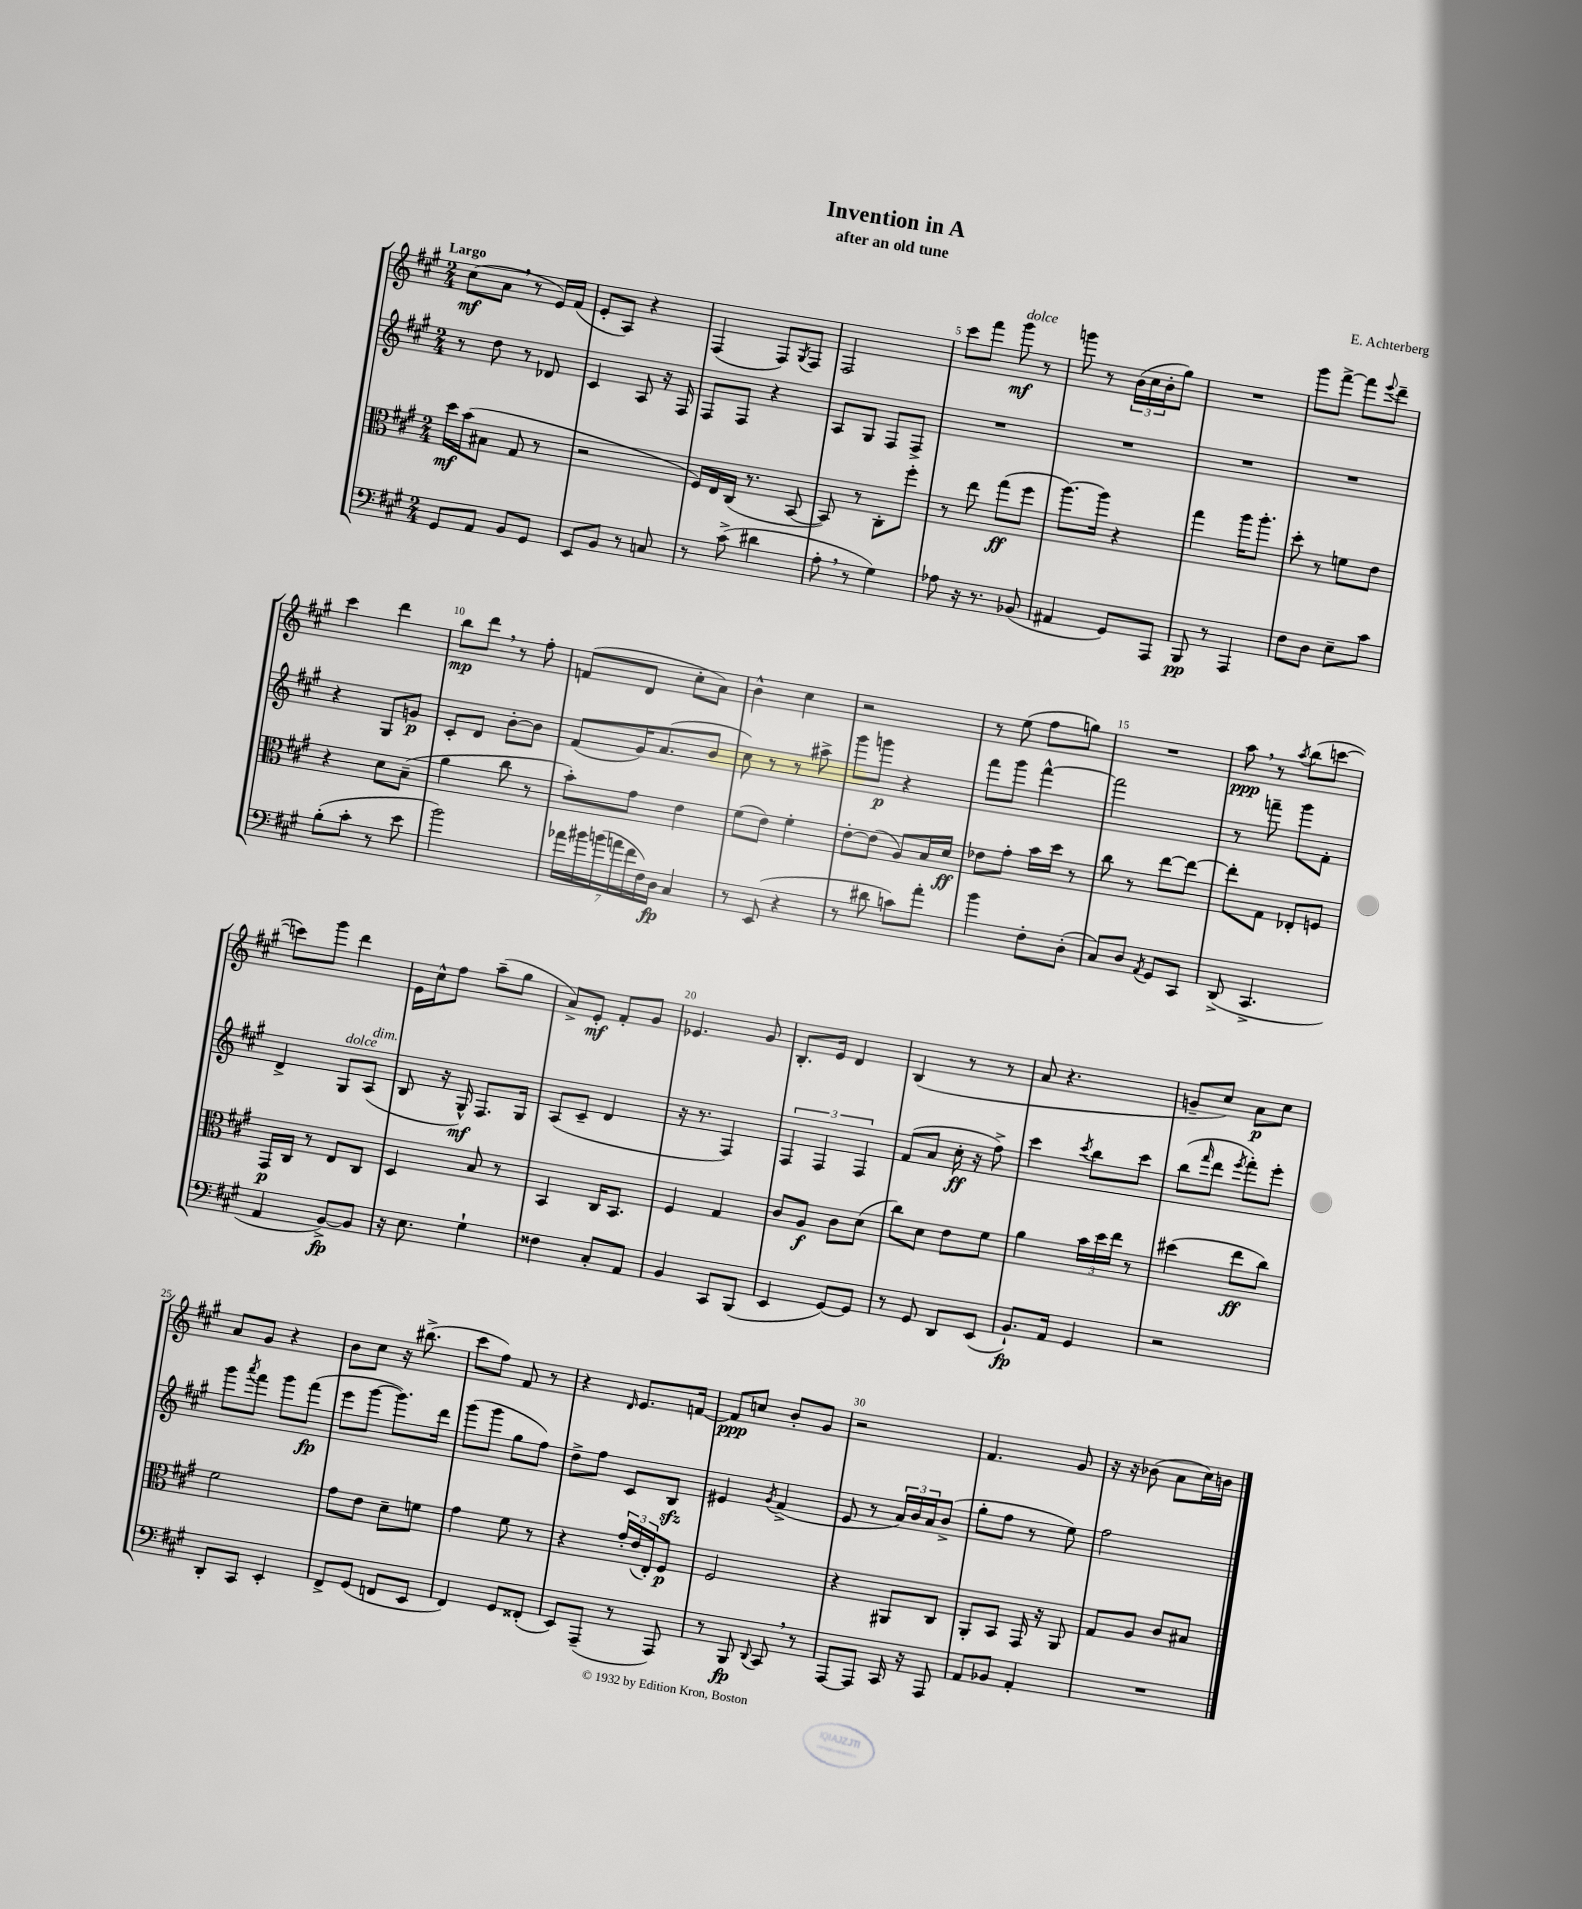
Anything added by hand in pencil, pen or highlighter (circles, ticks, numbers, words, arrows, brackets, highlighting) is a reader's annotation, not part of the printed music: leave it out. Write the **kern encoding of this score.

**kern	**kern	**kern	**kern
*staff4	*staff3	*staff2	*staff1
*clefF4	*clefC3	*clefG2	*clefG2
*k[f#c#g#]	*k[f#c#g#]	*k[f#c#g#]	*k[f#c#g#]
*M2/4	*M2/4	*M2/4	*M2/4
8GG#/L	16dd\LL	8r	(8cc#\L
.	(16b\J	.	.
8AA/J	8B#\J	8dd\	8a\J
8BB/L	8G#/	8r	8r
8GG#/J	8r	8d-/	16e/LL)
.	.	.	(16f#/JJ
=	=	=	=
8EE/L	2r	4c#/	8e'/L
8BB/J	.	.	8A/J)
8r	.	8A/	4r
8C/	.	16r	.
.	.	16F#/	.
=	=	=	=
8r	16F#/LL)	8F#/L	(4F#/
.	16E/	.	.
(8c#^\	(16C#/JJ	8F#/J	.
.	8.r	.	.
4d#\	.	4r	8F#/L)
.	.	.	8qG#/
.	[8BB/	.	8F#/J
=	=	=	=
8A'\	8BB/])	8A/L	2F#/
8r	8r	8G#/J	.
4G#\)	8C#'\L	8F#/L	.
.	8ff#'\J	8F#^/J	.
=	=	=	=
8A-\	8r	2r	8ccc#\L
16r	8ee\	.	8fff#\J
8.r	.	.	.
.	(8gg#\L	.	8ggg#\
(8BB-/	8ff#\J	.	8r
=	=	=	=
4AA#/	[8.aa\L)	2r	8ggg\
.	.	.	8r
.	16aa\]Jk	.	.
8GG#/L)	4r	.	(24b\LL
.	.	.	24cc#\
.	.	.	24b'\J
8AAA/J	.	.	8gg#\J)
=	=	=	=
8BBB/	4gg#\	2r	2r
8r	.	.	.
4AAA/	16aa\LK	.	.
.	8.aa'\J	.	.
=	=	=	=
8F#\L	8dd'\	2r	8ggg#\L
8D\J	8r	.	[8fff#^\J
8E~\L	8f\L	.	8fff#\]L
.	.	.	8qqeee/
8c#\J	8e\J	.	8ddd~\J
=	=	=	=
(8B'\L	4r	4r	4ccc#\
8c#'\J	.	.	.
8r	8d\L	8G#/L	4ddd\
8e\	(8B~\J	8g/J	.
=	=	=	=
2b\)	4a\	8c#'/L	8bb\L
.	.	8d/J	8ddd\J
.	8cc#\	[8b'\L	8r
.	8r	8b\]J	8ff#'\
=	=	=	=
28a-\LL	8b'\L)	(8f#/L	(8f/L
28b#\	.	.	.
(28b\	.	.	.
28a\	.	.	.
.	8g#\J	16g#/K)	8d/J
28f#\	.	.	.
28F#\)	.	.	.
.	.	(8.a/	.
28D\JJ	.	.	.
4C#/	4e\	.	8cc#'\L
.	.	8b/J	8a\J)
=	=	=	=
8r	(8f#\L	8cc#\)	4b^^\
(8EE/	8e\J)	8r	.
4r	4f#'\	8r	4cc#\
.	.	8aa#^\	.
=	=	=	=
8r	[8e'\L	8ggg#\L	2r
8d#\	(8e\]J	8ggg\J	.
8c\L)	8A/L)	4r	.
8a'\J	16B/L	.	.
.	16d/JJ	.	.
=	=	=	=
4b\	8e-\L	8fff#\L	8r
.	8g#'\J	8ggg#\J	(8ee\
8F#'\L	16b\LL	[4fff#^^\	8ff#\L
.	16dd\JJ	.	.
(8D'\J	8r	.	8gg\J)
=	=	=	=
8C#/L)	8cc#\	2fff#\]	2r
8D/J	8r	.	.
8qAA/	.	.	.
8GG#/L	[8ee\L	.	.
8CC#/J	8ee\_J	.	.
=	=	=	=
(8DD^/	8ee'\]L	8r	8aa\
4.CC#^/	8G#\J	8fff~\	8r
.	.	.	8qaa/
.	8E-'/L	8ggg#\L	(8bb\L
.	8F/J	8f#'\J	[8ccc\J
=	=	=	=
4AA/	16GG#/LL	4d^/	8ccc\]L)
.	16C#/JJ	.	.
.	8r	.	8ggg#\J
[8BB^/L)	8E/L	8G#/L	4ddd\
8BB/]J	8C#/J	(8A/J	.
=	=	=	=
16r	4D/	8B/	16e\LL
8.E\	.	.	16cc#^^\J
.	.	16r	8ff#\J
.	.	16G#^^/)	.
4G#`\	8B/	8.F#/L	(8aa~\L
.	8r	.	8gg#\J
.	.	16G#/Jk	.
=	=	=	=
4F##\	4BB/	(8A/L	8a^/L)
.	.	8c#~/J	8e'/J
8C#'/L	16C#/LK	4d/	8f#'/L
.	8.BB/J	.	.
8AA/J	.	.	8g#/J
=	=	=	=
4BB/	4F#/	16r	4.e-/
.	.	8.r	.
8CC#/L	4G#/	4F#/)	.
(8BBB/J	.	.	8g#/
=	=	=	=
4EE/	8c#/L	6F#/	8.B'/L
.	8A/J	.	.
.	.	6F#/	.
.	.	.	16e/Jk
[8GG#/L)	8c#\L	.	4d/
.	.	6F#/	.
8GG#/]J	(8d\J	.	.
=	=	=	=
8r	8cc#\L)	(8f#/L	(4B/
8GG#/	8d\J	8a/J	.
8DD/L	8e\L	16cc#'\	8r
.	.	16r	.
(8EE/J	8f#\J	8ff#^\)	8r
=	=	=	=
8.BB`/L)	4a\	4ccc#\	8a/
.	.	.	4.r
16AA/Jk	.	.	.
.	.	8qccc#/	.
4GG#/	24b\LL	8bb\L	.
.	24dd\	.	.
.	24ee\JJ	.	.
.	8r	8ccc#\J	.
=	=	=	=
2r	(4dd#\	(8bb\L	8g~/L
.	.	16qqfff#/	.
.	.	8ddd\J	8cc#/J)
.	.	8qeee/	.
.	8ee\L	8fff#'\L)	8a\L
.	8cc#\J)	8eee'\J	8cc#\J
=	=	=	=
8DD'/L	2f#\	8ggg#\L	8a/L
.	.	8qaaa/	.
8CC#/J	.	8fff#\J	8g#/J
4EE'/	.	8ggg#\L	4r
.	.	(8fff#\J	.
=	=	=	=
8FF#^/L	8g#\L	8eee\L	8b\L
(8GG#/J	8e\J	[8ggg#\J	8cc#\J
8FF/L	8d~\L	8.ggg#\]L)	16r
.	.	.	(8.bb#^\
8EE/J	8f\J	.	.
.	.	16ddd\Jk	.
=	=	=	=
4FF#/)	4g#\	(8ggg#\L	8ccc#\L
.	.	8ggg#\J	8ff#\J)
8GG#/L	8f#\	8gg#\L	8f#/
(8FF##'/J	8r	8ff#\J)	8r
=	=	=	=
8EE/L)	4r	8dd^\L	4r
(8AAA~/J	.	8ff#\J	.
.	.	.	16qqd/
8r	24g#'/LL	8c#/L	8.e/L
.	(24e/	.	.
.	24E'/J)	.	.
8AAA/)	8F#/J	8B/J	.
.	.	.	[16f/Jk
=	=	=	=
8r	2F#/	4e#/	8f/]L
8BBB/	.	.	8cc/J
8qqDD/	.	8qg#/	.
8CC#/	.	(4f#^/	8b'/L
8r	.	.	8g#/J
=	=	=	=
[8AAA/L	4r	8e/	2r
8AAA/]J	.	8r	.
16CC#/	8AA#/L	24a/LL)	.
.	.	24b/	.
16r	.	.	.
.	.	24a/J	.
8AAA/	8C#/J	(8b^/J	.
=	=	=	=
8AA/L	8AA'/L	8gg#'\L	4.f#/
8BB-/J	8BB/J	8ff#\J	.
4AA'/	16GG#/	8r	.
.	16r	.	.
.	8AA/	8ee\)	8g#/
=	=	=	=
2r	8G#/L	2ff#\	16r
.	.	.	16r
.	8A/J	.	(8b-\
.	8c#/L	.	8a\L
.	8B#/J	.	16cc#\L)
.	.	.	16b\JJ
==	==	==	==
*-	*-	*-	*-
